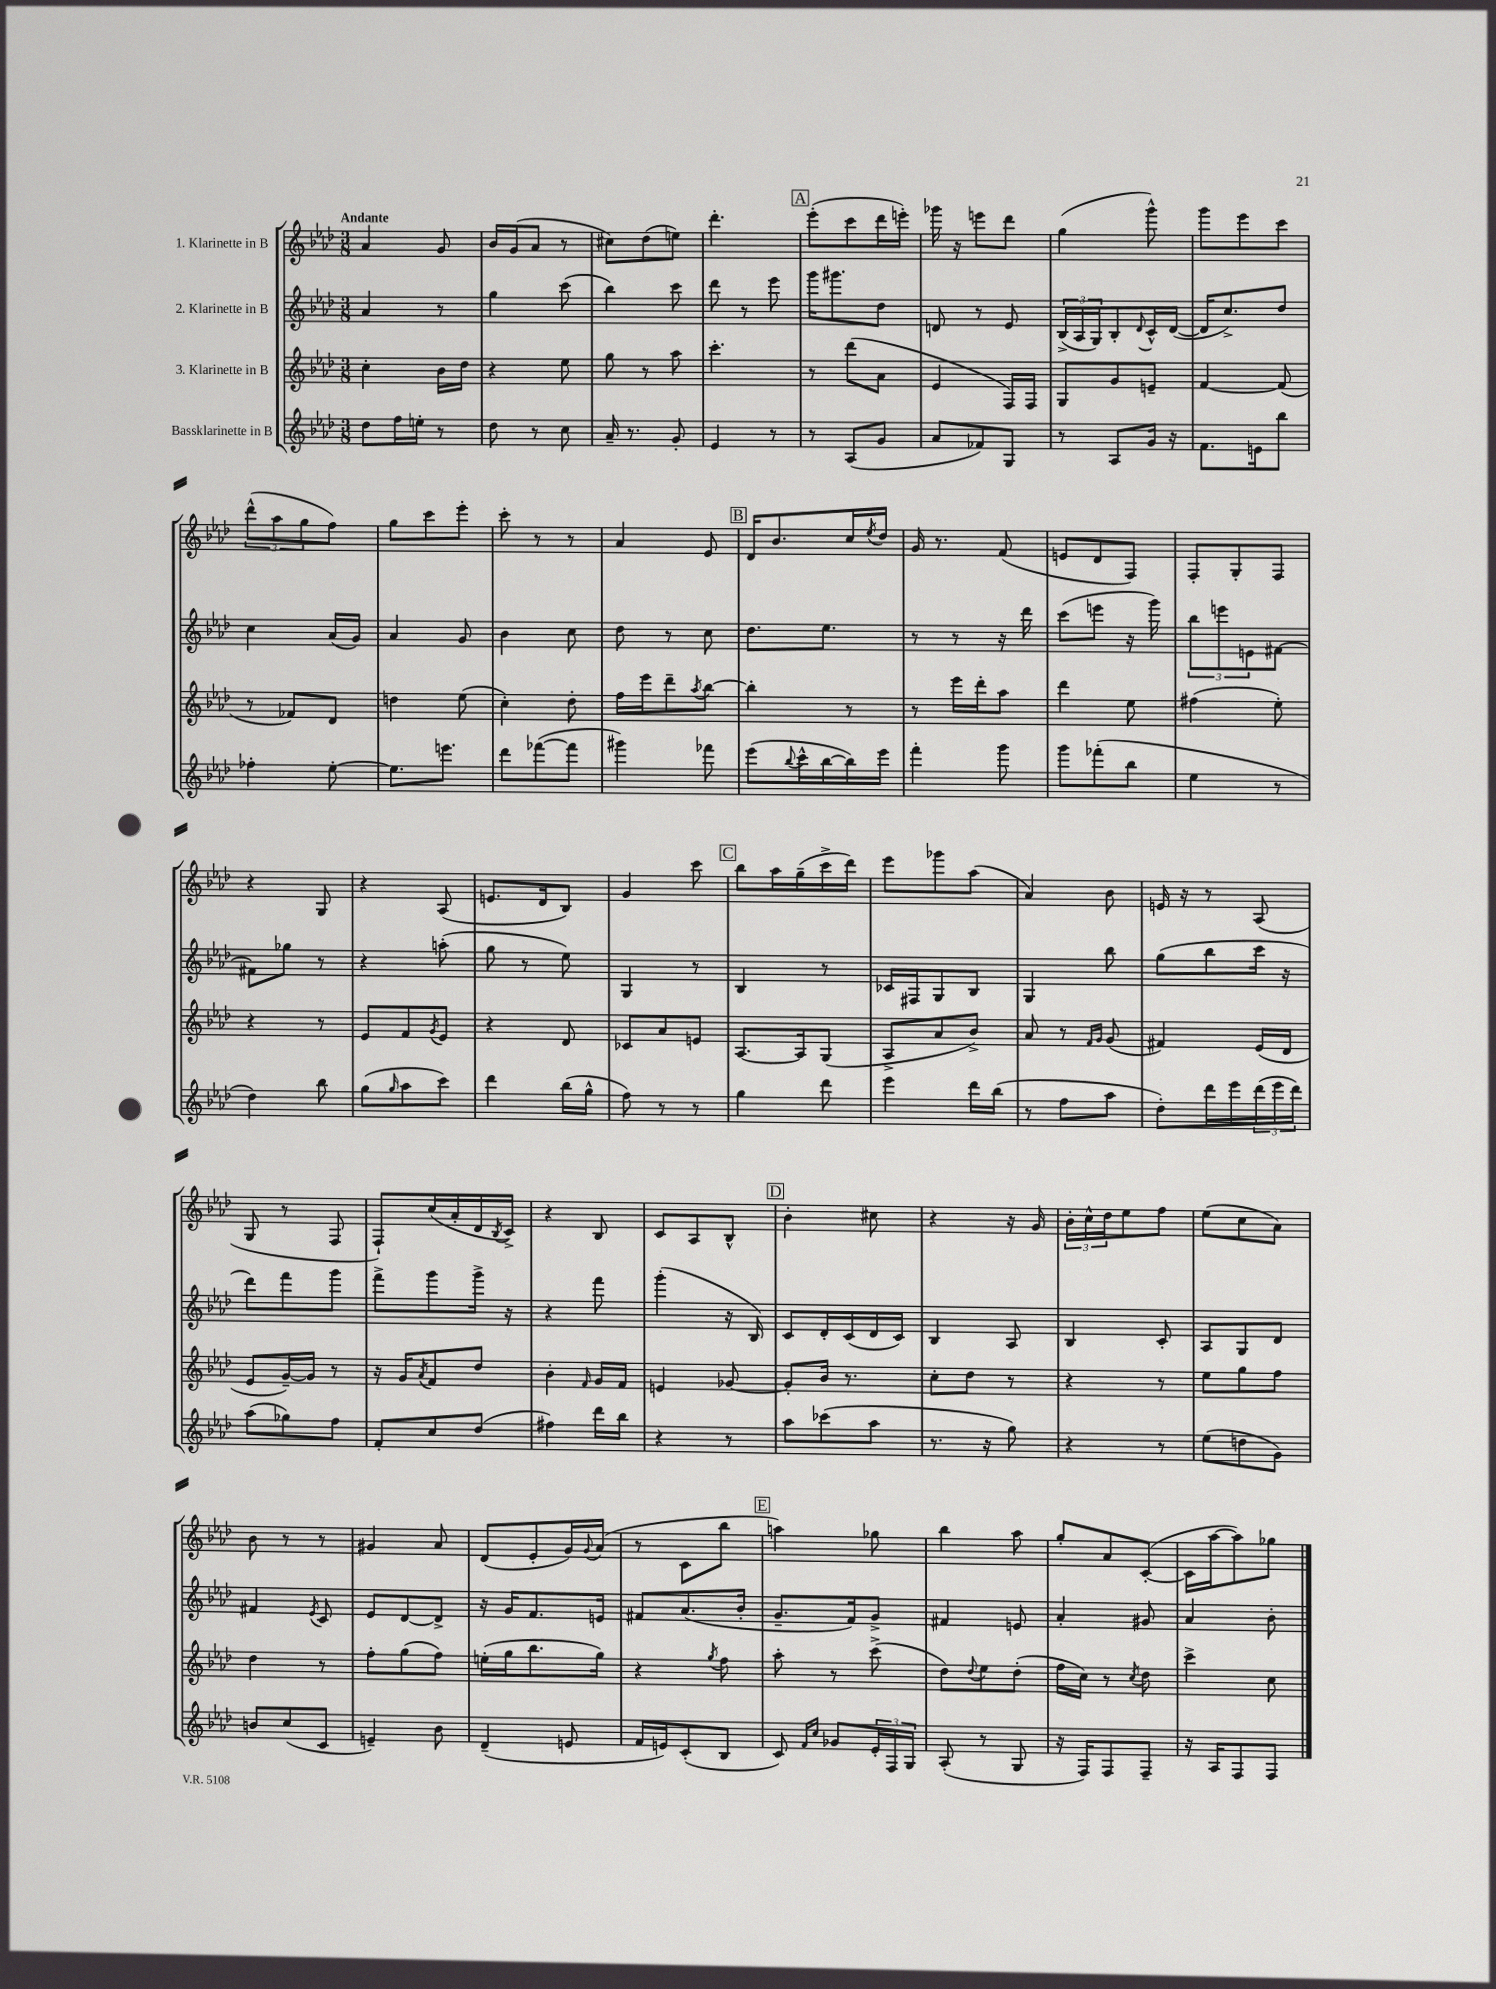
<<
\new StaffGroup <<
\new Staff = "s0" \with { instrumentName = "1. Klarinette in B" } {
    \clef treble \key aes \major \numericTimeSignature \time 3/8 \tempo "Andante"
    aes'4 g'8 |
    bes'16 g'16( aes'8 r8 |
    cis''8) des''8( e''8) |
    des'''4.-. |
    \mark \markup { \box "A" } ees'''8-.( c'''8 des'''16 e'''16-.) |
    ges'''16 r16 e'''8 des'''8 |
    g''4( g'''8-^) |
    g'''8 ees'''8 c'''8 |
    \tuplet 3/2 { des'''8-^( aes''8 g''8 } f''8) |
    g''8 c'''8 ees'''8-. |
    c'''8-. r8 r8 |
    aes'4 ees'8 |
    \mark \markup { \box "B" } des'16 bes'8. c''16 \acciaccatura { ees''8 } des''16 |
    g'16 r8. f'8( |
    e'8 des'8 f8) |
    f8-. g8-. f8 |
    r4 g8 |
    r4 aes8( |
    e'8. des'16 bes8) |
    g'4 c'''8 |
    \mark \markup { \box "C" } bes''8 aes''16 g''16--( c'''16-> des'''16) |
    ees'''8 ges'''8 aes''8( |
    aes'4) bes'8 |
    e'16 r16 r8 aes8( |
    g8 r8 f8 |
    f8-!) c''16( aes'16-. des'16 \acciaccatura { bes8 } c'16->) |
    r4 bes8 |
    c'8 aes8 bes8-^ |
    \mark \markup { \box "D" } bes'4-. cis''8 |
    r4 r16 g'16 |
    \tuplet 3/2 { bes'16-. c''16-^ des''16 } ees''8 f''8 |
    ees''8( c''8 aes'8) |
    bes'8 r8 r8 |
    gis'4 aes'8 |
    des'8( ees'8-. g'16) \appoggiatura { g'8 } aes'16( |
    r8 c'8 bes''8 |
    \mark \markup { \box "E" } a''4) ges''8 |
    bes''4 aes''8 |
    g''8-. aes'8 c'8~-.( |
    c'16 aes''16~ aes''8) ges''8 \bar "|." |
}
\new Staff = "s1" \with { instrumentName = "2. Klarinette in B" } {
    \clef treble \key aes \major \numericTimeSignature \time 3/8
    aes'4 r8 |
    g''4 c'''8( |
    bes''4) c'''8 |
    des'''8 r8 ees'''8 |
    \mark \markup { \box "A" } g'''16 gis'''8. des''8 |
    d'8 r8 ees'8 |
    \tuplet 3/2 { bes16->( aes16 g16) } bes8-. \appoggiatura { des'8 } c'16-^ des'16~( |
    des'16 c''8.->) des''8 |
    c''4 aes'16( g'16) |
    aes'4 g'8 |
    bes'4 c''8 |
    des''8 r8 c''8 |
    \mark \markup { \box "B" } des''8. ees''8. |
    r8 r8 r16 des'''16 |
    c'''8( e'''8 r16 g'''16) |
    \tuplet 3/2 { bes''8 e'''8 e'8 } fis'8~ |
    fis'8 ges''8 r8 |
    r4 a''8-.( |
    g''8 r8 ees''8) |
    g4 r8 |
    \mark \markup { \box "C" } bes4 r8 |
    ces'16 fis16 g8 bes8 |
    g4 bes''8 |
    g''8( bes''8 c'''16 r16 |
    des'''8) f'''8 g'''8 |
    f'''8-> g'''8 g'''16-> r16 |
    r4 f'''8 |
    g'''4-.( r16 bes16) |
    \mark \markup { \box "D" } c'8 des'16-. c'16( des'16 c'16) |
    bes4 aes8 |
    bes4 c'8-. |
    aes8 g8 des'8 |
    fis'4 \acciaccatura { ees'8 } c'8 |
    ees'8 des'8~ des'8-> |
    r16 g'16 f'8. e'16 |
    fis'8 aes'8.( bes'16-. |
    \mark \markup { \box "E" } g'8.-- f'16) g'8-> |
    fis'4 e'8 |
    aes'4-. gis'8 |
    aes'4 bes'8-. \bar "|." |
}
\new Staff = "s2" \with { instrumentName = "3. Klarinette in B" } {
    \clef treble \key aes \major \numericTimeSignature \time 3/8
    c''4-. bes'16 des''16 |
    r4 ees''8 |
    g''8 r8 aes''8 |
    c'''4.-. |
    \mark \markup { \box "A" } r8 des'''8( aes'8 |
    ees'4 f16) f16 |
    g8 g'8 e'8-- |
    f'4~ f'8( |
    r8 fes'8) des'8 |
    d''4 ees''8( |
    c''4-.) des''8-. |
    f''16 ees'''16 des'''8-- \acciaccatura { aes''8 } bes''8~ |
    \mark \markup { \box "B" } bes''4-. r8 |
    r8 ees'''16 des'''16-. aes''8 |
    des'''4 ees''8 |
    fis''4( ees''8-.) |
    r4 r8 |
    ees'8 f'8 \acciaccatura { g'8 } ees'8 |
    r4 des'8 |
    ces'8 aes'8 e'8 |
    \mark \markup { \box "C" } aes8.~ aes16 g8( |
    aes8-> aes'8 bes'8->) |
    aes'8 r8 \grace { f'16 g'16 } g'8( |
    fis'4) ees'16( des'16 |
    ees'8 g'16~--) g'16 r8 |
    r16 g'16 \acciaccatura { aes'8 } f'8 des''8 |
    bes'4-. \grace { f'16 } g'16 f'16 |
    e'4 ges'8~ |
    \mark \markup { \box "D" } ges'8-. bes'16 r8. |
    c''8-. des''8 r8 |
    r4 r8 |
    ees''8 g''8 f''8 |
    des''4 r8 |
    f''8-. g''8( f''8) |
    e''16-.( g''16 bes''8. g''16) |
    r4 \acciaccatura { g''8 } f''8 |
    \mark \markup { \box "E" } aes''8-. r8 c'''8->( |
    des''8) \appoggiatura { des''8 } ees''8 des''8-.( |
    f''16 c''16) r8 \acciaccatura { c''8 } des''8 |
    c'''4-> c''8 \bar "|." |
}
\new Staff = "s3" \with { instrumentName = "Bassklarinette in B" } {
    \clef treble \key aes \major \numericTimeSignature \time 3/8
    des''8 f''16 e''16-. r8 |
    des''8 r8 c''8 |
    aes'16-- r8. g'8-. |
    ees'4 r8 |
    \mark \markup { \box "A" } r8 aes8( g'8 |
    aes'8 fes'8) g8 |
    r8 aes8 g'16 r16 |
    f'8. e'16 bes''8 |
    fes''4-. ees''8~-. |
    ees''8. e'''8. |
    des'''8 fes'''8~( fes'''8 |
    gis'''4) fes'''8 |
    \mark \markup { \box "B" } ees'''8( \appoggiatura { bes''8 } c'''16-^ bes''16~ bes''16) ees'''16 |
    f'''4-. g'''8 |
    g'''8 fes'''8-.( bes''8 |
    ees''4 r8 |
    des''4) bes''8 |
    g''8( \grace { g''16 } aes''8 c'''8) |
    des'''4 bes''16( g''16-^ |
    f''8) r8 r8 |
    \mark \markup { \box "C" } g''4 des'''8 |
    ees'''4 des'''16 bes''16( |
    r8 f''8 aes''8 |
    des''8-.) des'''16 ees'''16 \tuplet 3/2 { des'''16( ees'''16 des'''16) } |
    aes''8( ges''8) f''8 |
    f'8-. c''8 des''8( |
    fis''4) des'''16 bes''16 |
    r4 r8 |
    \mark \markup { \box "D" } aes''8 ces'''8( aes''8 |
    r8. r16 g''8) |
    r4 r8 |
    ees''8( d''8 g'8) |
    b'8 c''8( c'8 |
    e'4--) bes'8 |
    des'4--( e'8 |
    f'16 e'16) c'8-.( bes8 |
    \mark \markup { \box "E" } c'8) \grace { f'16 c''16 } ges'8 \tuplet 3/2 { ees'16-. f16 g16 } |
    aes8-.( r8 g8 |
    r16 f16) f8 f8-- |
    r16 aes16 f8 f8 \bar "|." |
}
>>
>>
\layout { \context { \Score \remove "Bar_number_engraver" } }
